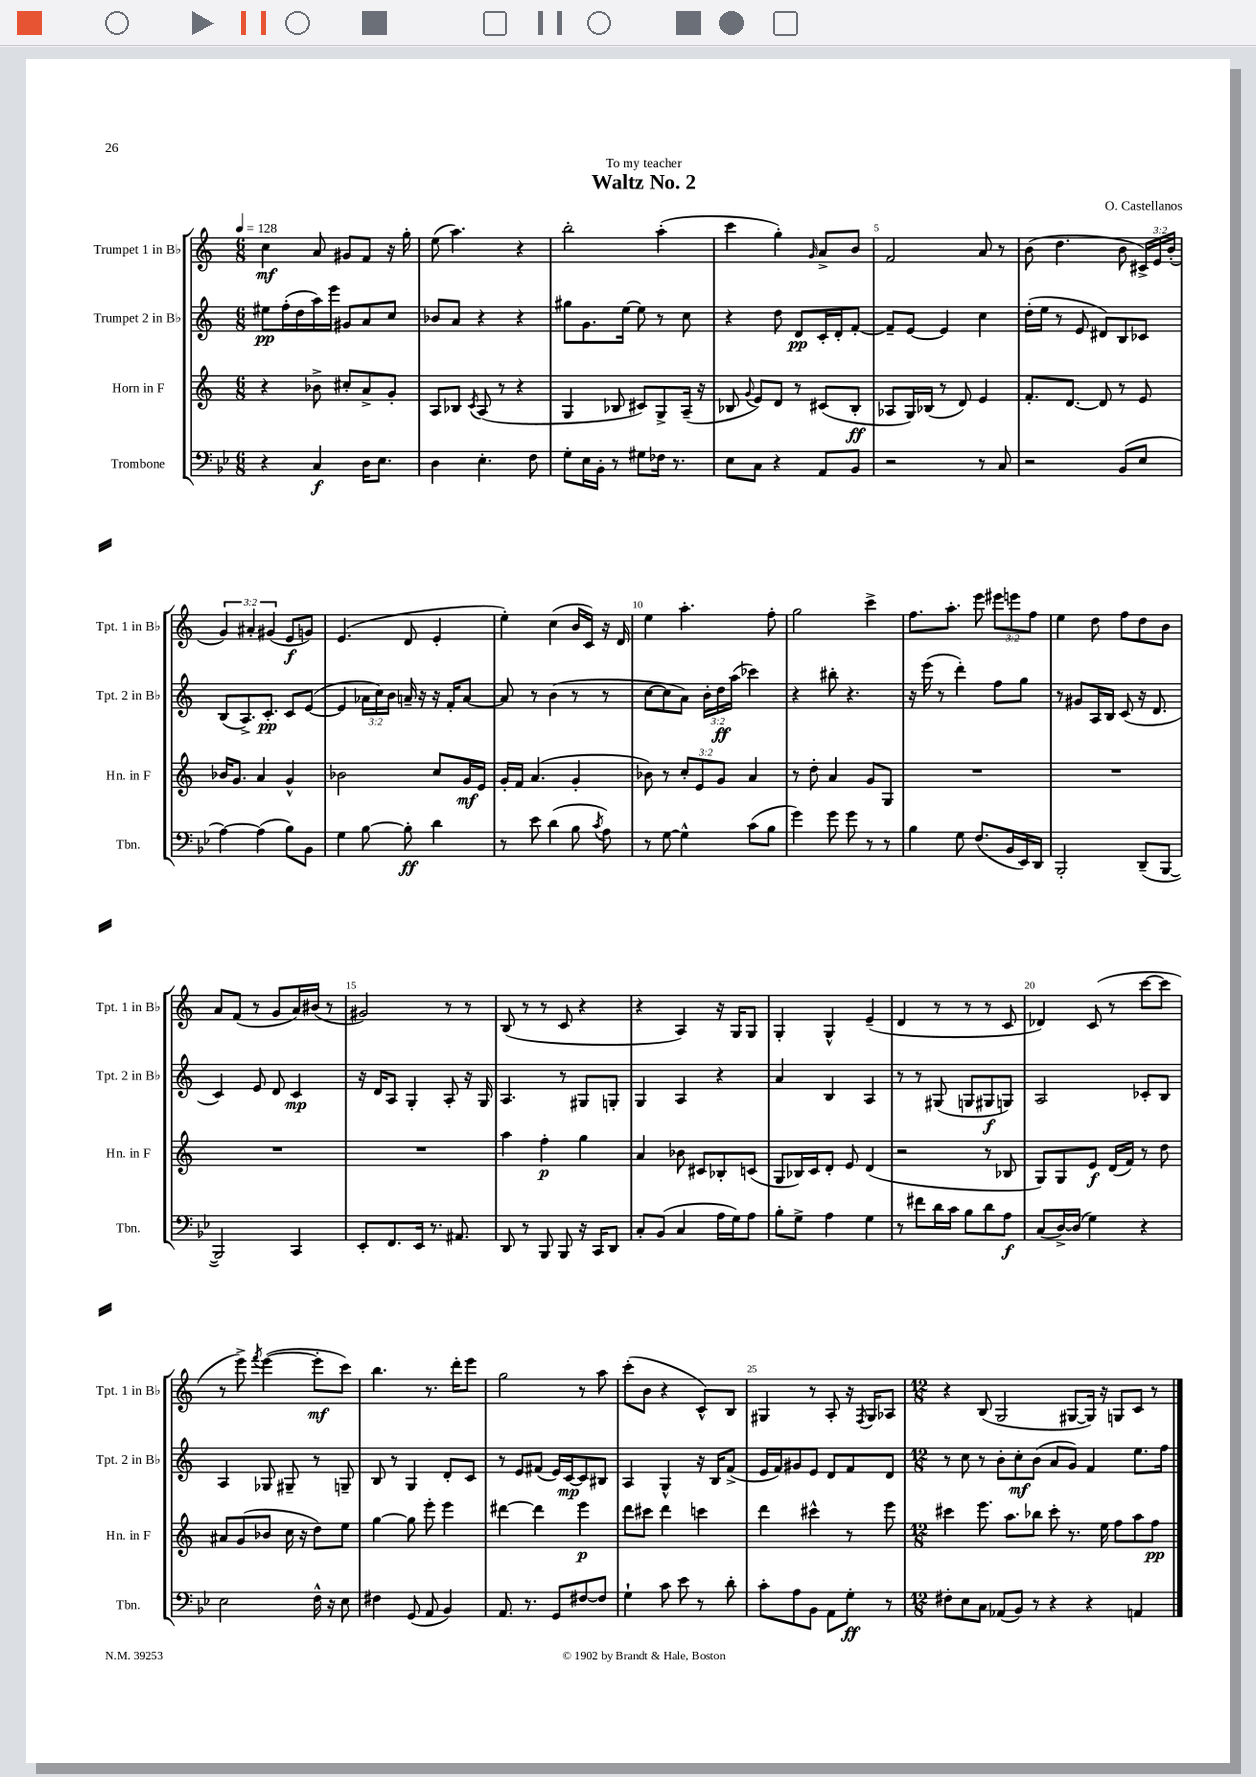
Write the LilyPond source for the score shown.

\header { title = "Waltz No. 2" composer = "O. Castellanos" dedication = "To my teacher" }
<<
\new StaffGroup <<
\new Staff = "s0" \with { instrumentName = "Trumpet 1 in Bb" shortInstrumentName = "Tpt. 1 in Bb" } {
    \clef treble \key c \major \numericTimeSignature \time 6/8 \override Staff.TupletNumber.text = #tuplet-number::calc-fraction-text \tempo 4 = 128
    \autoBeamOff c''4\mf a'8 gis'8[ f'8] r16 g''16-. |
    e''8( a''4.) r4 |
    b''2-. a''4-.( |
    c'''4 g''4-.) \grace { g'16 } a'8[-> b'8] |
    f'2 a'8 r8 |
    b'8( d''4. b'8 \tuplet 3/2 { cis'16[->) e'16 b'16]-.( } |
    \tuplet 3/2 { g'4) ais'4-. gis'4( } e'8[\f g'8]) |
    e'4.( d'8 e'4-. |
    e''4-.) c''4( b'16[ c'16]) r16 d'16 |
    e''4 a''4.-. f''8-. |
    g''2 c'''4-> |
    f''8.[ a''8.]-. e'''8 \tuplet 3/2 { eis'''8[ e'''8 f''8] } |
    e''4 d''8 f''8[ d''8 b'8] |
    a'8[ f'8]( r8 g'8[ a'16) bis'16]( r8 |
    gis'2) r8 r8 |
    b8( r8 r8 c'8 r4 |
    r4 a4) r16 g16[ g8] |
    g4-. g4-^ e'4--( |
    d'4 r8 r8 r8 c'8 |
    des'4) c'8( r8 c'''8[~ c'''8] |
    r8 e'''8->) \acciaccatura { f'''8 } e'''4~( e'''8[-.\mf c'''8]) |
    b''4. r8. d'''16[-. e'''8] |
    g''2 r8 a''8 |
    c'''8[-.( b'8] r4 c'8[-^) b8] |
    gis4 r8 a8-. r16 \acciaccatura { f8 } gis16[ aes8] |
    \numericTimeSignature \time 12/8 r4 b8( g2 gis8[~ gis16]) r16 g8[ c'8] r8 \bar "|." |
}
\new Staff = "s1" \with { instrumentName = "Trumpet 2 in Bb" shortInstrumentName = "Tpt. 2 in Bb" } {
    \clef treble \key c \major \numericTimeSignature \time 6/8 \override Staff.TupletNumber.text = #tuplet-number::calc-fraction-text
    \autoBeamOff eis''8[\pp f''16-.( d''16 a''16) e'''16] gis'8[ a'8 c''8] |
    bes'8[ a'8] r4 r4 |
    gis''8[ g'8. e''16]~ e''8 r8 c''8 |
    r4 d''8 d'8[\pp c'16-. d'16-. f'8]~-. |
    f'8[-- e'8]~ e'4 c''4 |
    d''16[-.( e''16] r8 e'8 dis'8[) b8 ces'8] |
    b8[( a8.->) c'8.]-.\pp c'8[ e'8]~( |
    e'4 \tuplet 3/2 { aes'16[ c''16) b'16] } a'16-- r16 r16 f'16[-. a'8]~ |
    a'8 r8 b'4( r8 r8 |
    c''8[~ c''8 a'8]) \tuplet 3/2 { b'16[-. d''16\ff a''16]( } ces'''4) |
    r4 bis''8-. r4. |
    r16 e'''16( r8 d'''4-.) f''8[ g''8] |
    r8 gis'8[ a16 b16] c'8( r16 d'8. |
    c'4) e'8 d'8 c'4\mp |
    r16 d'16[ a8] g4-. a8-. r16 g16 |
    a4. r8 gis8[ g8]-. |
    g4 a4 r4 |
    a'4 b4 a4 |
    r8 r8 gis8( g8[ gis8\f g8]) |
    a2 ces'8[-. b8] |
    a4 ges8 gis8-- r8 g8-- |
    b8 r8 g4 d'8[-. c'8] |
    r8 e'8[ fis'8]( e'16[) c'16~\mp c'8 bis8] |
    a4 g4-^ r16 b16[ f'8]->( |
    e'16[ f'16) gis'8 e'8] d'8[ f'8 d'8] |
    \numericTimeSignature \time 12/8 r8 c''8 r8 b'8[-. c''8-.\mf b'8]( a'8[ g'8]) f'4 e''8.[ f''16] \bar "|." |
}
\new Staff = "s2" \with { instrumentName = "Horn in F" shortInstrumentName = "Hn. in F" } {
    \clef treble \key c \major \numericTimeSignature \time 6/8 \override Staff.TupletNumber.text = #tuplet-number::calc-fraction-text
    \autoBeamOff r4 bes'8-> cis''8[-. a'8-> g'8]-. |
    a8[ bes8] \acciaccatura { c'8 } a8( r8 r4 |
    g4 bes8 cis'8[) g8-> a16]--( r16 |
    bes8 \appoggiatura { g'8 } e'8[) d'8] r8 cis'8[( bes8]-.\ff |
    aes8[ g16) bes16]( r8 d'8) e'4 |
    f'8.[-. d'8.]~ d'8 r8 e'8 |
    bes'16[ g'8.] a'4 g'4-^ |
    bes'2 c''8[ g'16\mf e'16] |
    g'16[-. f'16] a'4.( g'4-. |
    bes'8) r8 \tuplet 3/2 { c''8[-. e'8 g'8] } a'4 |
    r8 d''8-. a'4 g'8[ g8] |
    R2. |
    R2. |
    R2. |
    R2. |
    a''4 f''4-.\p g''4 |
    a'4 bes'8 cis'8[ bes8-. c'8]( |
    g8[ bes16) c'16 d'8]-. e'8 d'4( |
    r2 r8 bes8 |
    g8[) g8 e'8]\f d'16[( f'16]) r8 d''8 |
    ais'8[ g'8( bes'8] c''16 r16 d''8[) e''8] |
    g''4~ g''8 e'''8-. e'''4 |
    dis'''4~ dis'''4 e'''4\p |
    d'''8[ cis'''8] d'''4 c'''4 |
    d'''4 cis'''4-^ r8 e'''8 |
    \numericTimeSignature \time 12/8 cis'''4 e'''8. a''8.[ bes''8] cis'''8-. r8. e''16 f''8[ a''8 f''8]\pp \bar "|." |
}
\new Staff = "s3" \with { instrumentName = "Trombone" shortInstrumentName = "Tbn." } {
    \clef bass \key bes \major \numericTimeSignature \time 6/8
    \autoBeamOff r4 c4\f d16[ ees8.] |
    d4 ees4.-. f8 |
    g8[-. ees16 bes,16]-. r8 gis8[ fes16] r8. |
    ees8[ c8] r4 a,8[ bes,8] |
    r2 r8 c8 |
    r2 bes,8[( ees8] |
    a4~) a4( bes8[) bes,8] |
    g4 bes8~ bes8-.\ff d'4 |
    r8 ees'8 d'4( bes8 \acciaccatura { c'8 } a8) |
    r8 g8~ g4-^ c'8[( bes8] |
    g'4) g'8 g'8 r8 r8 |
    bes4 g8 f8.[( bes,16 ees,16) d,16] |
    bes,,2-. d,8[--( bes,,8]~ |
    bes,,2) c,4 |
    ees,8[-. f,8. ees,16] r8. ais,8. |
    d,8 r8 bes,,8 bes,,8 r16 c,16[ d,8] |
    c8[-. bes,8]( c4 a16[ g16) a8] |
    bes8[-. g8]-> a4 g4 |
    r8 fis'8[ d'16 c'16] bes8[ d'8 a8]\f |
    c8[( d16~->) d16]( g4) r4 |
    ees2 f16-^ r16 ees8 |
    fis4 g,8( a,8 bes,4) |
    a,8. r8. g,8[ fis8~ fis8] |
    g4-! c'8 ees'8 r8 d'8-. |
    c'8[-. a8 bes,8] a,8[ g8]-.\ff r8 |
    \numericTimeSignature \time 12/8 fis8[-. ees8 c8] aes,8[( bes,8]) r8 r4 r4 a,4 \bar "|." |
}
>>
>>
\layout { \context { \Score \override BarNumber.break-visibility = ##(#f #t #t) barNumberVisibility = #(every-nth-bar-number-visible 5) } }
